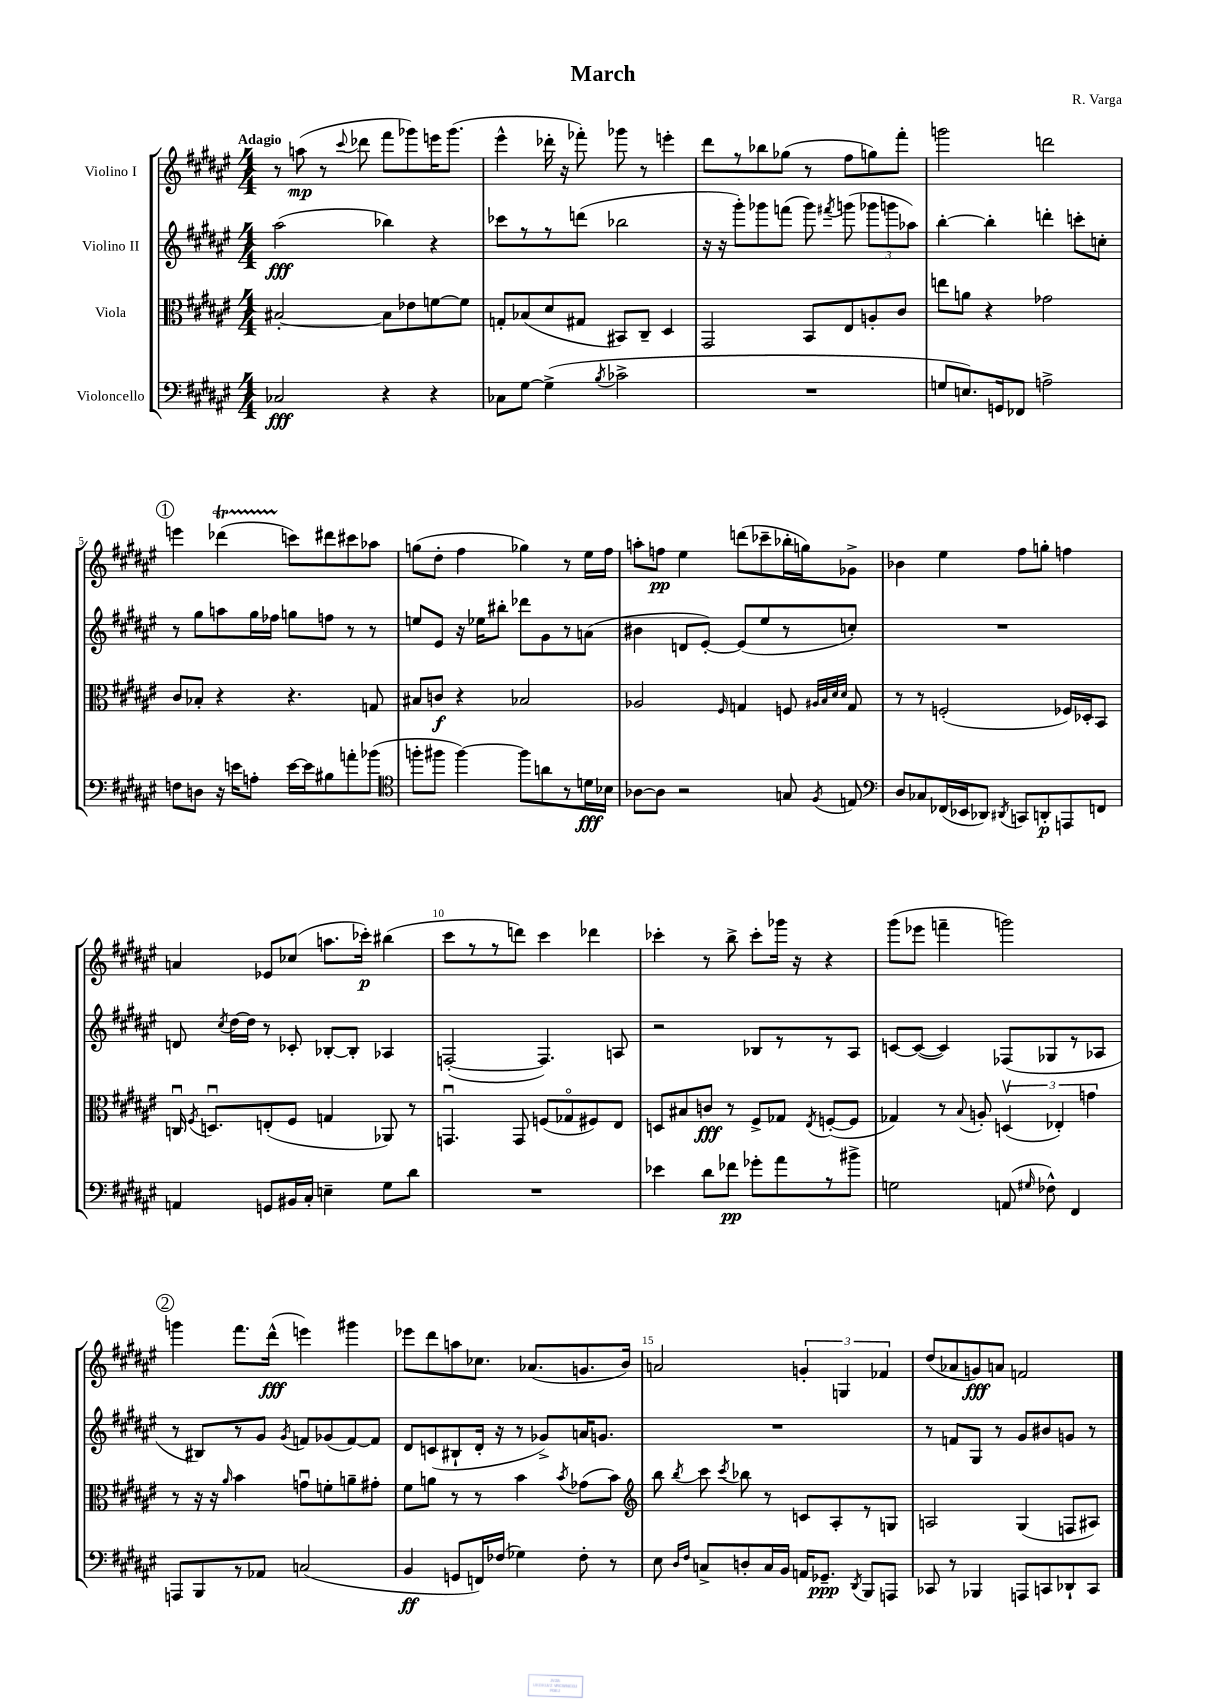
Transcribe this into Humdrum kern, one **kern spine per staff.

**kern	**dynam	**kern	**dynam	**kern	**dynam	**kern	**dynam
*part4	*part4	*part3	*part3	*part2	*part2	*part1	*part1
*staff4	*staff4	*staff3	*staff3	*staff2	*staff2	*staff1	*staff1
*I"Violoncello	*	*I"Viola	*	*I"Violino II	*	*I"Violino I	*
*clefF4	*	*clefC3	*	*clefG2	*	*clefG2	*
*k[f#c#g#d#a#e#]	*	*k[f#c#g#d#a#e#]	*	*k[f#c#g#d#a#e#]	*	*k[f#c#g#d#a#e#]	*
*M4/4	*	*M4/4	*	*M4/4	*	*M4/4	*
=1	=1	=1	=1	=1	=1	=1	=1
!	!	!	!	!	!	!LO:TX:a:B:t=Adagio	!
2C-X/	fff	[2B#X'/	.	(2aa#\	fff	8r	.
.	.	.	.	.	.	(8aan\	mp
.	.	.	.	.	.	8r	.
.	.	.	.	.	.	8qqccc#/	.
.	.	.	.	.	.	8ddd-X\	.
4r	.	8B#\L]	.	4bb-X\)	.	8fff#\L	.
.	.	8e-X\	.	.	.	8ggg-X\)	.
4r	.	[8fn\	.	4r	.	16eeen\K	.
.	.	.	.	.	.	(8.ggg-\J	.
.	.	8f\J]	.	.	.	.	.
=2	=2	=2	=2	=2	=2	=2	=2
8C-X\L	.	8Gn'/L	.	8ccc-X\L	.	4eee#^^\	.
[8G#\J	.	(8B-X/	.	8r	.	.	.
(4G#^\]	.	8d#/	.	8r	.	16ddd-X'\	.
.	.	.	.	.	.	16r	.
.	.	8G#X/J	.	(8dddn\J	.	8fff-X'\)	.
8qB/	.	.	.	.	.	.	.
2c-X^\	.	8BB#X/L)	.	2bb-X\	.	8ggg-X\	.
.	.	8C#~/J	.	.	.	8r	.
.	.	4D#/	.	.	.	4eeen'\	.
=3	=3	=3	=3	=3	=3	=3	=3
1r	.	2GG#/	.	16r	.	8ddd#\L	.
.	.	.	.	16r	.	.	.
.	.	.	.	8ggg#'\L)	.	8r	.
.	.	.	.	8ggg-X\	.	8bb-X\	.
.	.	.	.	(8fffn\J	.	(8gg-X\J	.
.	.	8BB/L	.	8ggg-\)	.	8r	.
.	.	.	.	8qfff#X/	.	.	.
.	.	8E#/	.	(8gggn\	.	8ff#\L	.
.	.	8An'/	.	12ggg-X\L	.	8ggn\)	.
.	.	.	.	12gggn\	.	.	.
.	.	8c#/J	.	.	.	8fff#'\J	.
.	.	.	.	12aa-X\J)	.	.	.
=4	=4	=4	=4	=4	=4	=4	=4
8Gn/L	.	8een\L	.	[4bb'\	.	2gggn\	.
8.En/)	.	8an\J	.	.	.	.	.
.	.	4r	.	4bb'\]	.	.	.
16GGn/k	.	.	.	.	.	.	.
8FF-X/J	.	.	.	.	.	.	.
2An^\	.	2g-X\	.	4dddn'\	.	2dddn\	.
.	.	.	.	8cccn'\L	.	.	.
.	.	.	.	8ccn'\J	.	.	.
!!LO:LB:g=z
!!LO:REH:place=s1:t=1
=5	=5	=5	=5	=5	=5	=5	=5
8Fn\L	.	8c#/L	.	8r	.	4eeen\	.
8Dn\J	.	8B-X'/J	.	8gg#\L	.	.	.
16r	.	4r	.	8aan\	.	(4ddd-XT\	.
16en\KL	.	.	.	.	.	.	.
8An'\J	.	.	.	16gg#\L	.	.	.
.	.	.	.	16ff-X\JJ	.	.	.
[16e\LL	.	4.r	.	8ggn\L	.	8cccn\L)	.
16e\J]	.	.	.	.	.	.	.
8B#X\	.	.	.	8ffn\J	.	8ddd#X\	.
8an'\	.	.	.	8r	.	8ccc#X\	.
(8b-X\J	.	8Gn/	.	8r	.	8aa-X\J	.
=6	=6	=6	=6	=6	=6	=6	=6
*clefC4	*	*	*	*	*	*	*
8ffn'\L	.	8B#X/L	.	8een/L	.	(8ggn\L	.
8ff#X\J	.	8cn/J	f	8e#/J	.	8dd#'\J	.
[4ff#\)	.	4r	.	16r	.	4ff#\	.
.	.	.	.	16ee-X\KL	.	.	.
.	.	.	.	8bb#X'\J	.	.	.
8ff#\L]	.	2B-X/	.	8ddd-X\L	.	4gg-X\)	.
8an\	.	.	.	8g#\	.	.	.
8r	.	.	.	8r	.	8r	.
16dn\L	fff	.	.	(8an\J	.	16ee#\LL	.
16B-X\JJ	.	.	.	.	.	16ff#\JJ	.
=7	=7	=7	=7	=7	=7	=7	=7
[8A-X\L	.	2A-X/	.	4b#X\	.	8aan'\L	.
8A-\J]	.	.	.	.	.	8ffn\J	pp
2r	.	.	.	8dn/L	.	4ee#\	.
.	.	.	.	[8e#'/J)	.	.	.
.	.	16qqF#/	.	.	.	.	.
.	.	4Gn/	.	(8e#/L]	.	(8dddn\L	.
.	.	.	.	8ee#/	.	8ccc-X~\	.
8Gn/	.	8Fn/	.	8r	.	16bb-X'\L	.
.	.	.	.	.	.	16ggn\J)	.
.	.	32qqA#X/LLL	.	.	.	.	.
.	.	32qqB/	.	.	.	.	.
.	.	32qqd#/	.	.	.	.	.
8qF#/	.	32qqd#/JJJ	.	.	.	.	.
8En/	.	8G/	.	8ccn'/J)	.	8g-X^\J	.
=8	=8	=8	=8	=8	=8	=8	=8
*clefF4	*	*	*	*	*	*	*
8D#/L	.	8r	.	1r	.	4b-X\	.
8C-X/	.	8r	.	.	.	.	.
(16FF-X/L	.	(2Fn'/	.	.	.	4ee#\	.
16EE-X/J	.	.	.	.	.	.	.
8DD-X/J)	.	.	.	.	.	.	.
8qDD#X/	.	.	.	.	.	.	.
8CCn/L	.	.	.	.	.	8ff#\L	.
8DDn'/	p	.	.	.	.	8ggn'\J	.
8AAAn/	.	16F-X/LL)	.	.	.	4ffn\	.
.	.	16D-X'/J	.	.	.	.	.
8FFn/J	.	8BB/J	.	.	.	.	.
!!LO:LB:g=z
=9	=9	=9	=9	=9	=9	=9	=9
4AAn/	.	16Cnu/	.	8dn/	.	4an/	.
.	.	8qF#/	.	.	.	.	.
.	.	8.Dnu/L	.	.	.	.	.
.	.	.	.	8qcc#/	.	.	.
.	.	.	.	[16dd#\LL	.	.	.
.	.	.	.	16dd#\JJ]	.	.	.
8GGn/L	.	(8En'/	.	8r	.	8e-X/L	.
16BB#X/L	.	8F#/J	.	8c-X'/	.	(8cc-X/J	.
16C#'/JJ	.	.	.	.	.	.	.
4En~\	.	4Gn/	.	[8B-X'/L	.	8.aan\L	.
.	.	.	.	8B-'/J]	.	.	.
.	.	.	.	.	.	16ccc-X'\Jk)	p
8G#\L	.	8AA-X/)	.	4A-X/	.	(4bb#X\	.
8d#\J	.	8r	.	.	.	.	.
=10	=10	=10	=10	=10	=10	=10	=10
1r	.	4.GGnu/	.	([2Fn'/	.	8ccc#\L	.
.	.	.	.	.	.	8r	.
.	.	.	.	.	.	8r	.
.	.	8GG/	.	.	.	8dddn\J)	.
.	.	(8Fn/L	.	4.F/])	.	4ccc#\	.
.	.	8G-X/	.	.	.	.	.
.	.	8F#X/)	.	.	.	4ddd-X\	.
.	.	8E#/J	.	8An/	.	.	.
=11	=11	=11	=11	=11	=11	=11	=11
4e-X\	.	8Dn/L	.	2r	.	4ccc-X'\	.
.	.	8B#X/	.	.	.	.	.
8d#\L	.	8cn/J	fff	.	.	8r	.
8f-X\J	pp	8r	.	.	.	8bb^\	.
8g-X'\L	.	8F#^/L	.	8B-X/L	.	8ccc-'\L	.
8a#\	.	8G-X/J	.	8r	.	16ggg-X\Jk	.
.	.	.	.	.	.	16r	.
.	.	8qE#/	.	.	.	.	.
8r	.	([8Fn'/L	.	8r	.	4r	.
8b#X^\J	.	8F/J]	.	8A#/J	.	.	.
=12	=12	=12	=12	=12	=12	=12	=12
2Gn\	.	4G-X/)	.	[8cn/L	.	(8ggg#\L	.
.	.	.	.	(8c/J_	.	8eee-X\J	.
.	.	8r	.	4c/])	.	4fffn~\	.
.	.	8qqB/	.	.	.	.	.
.	.	8An'/	.	.	.	.	.
(8AAn/	.	(6Dnv/	.	(8F-X/L	.	2gggn\)	.
16qqG#X/	.	.	.	.	.	.	.
8F-X^^\)	.	.	.	8G-X/	.	.	.
.	.	6E-X'/)	.	.	.	.	.
4FF#/	.	.	.	8r	.	.	.
.	.	6gn\	.	.	.	.	.
.	.	.	.	8A-X/J	.	.	.
!!LO:LB:g=z
!!LO:REH:place=s1:t=2
=13	=13	=13	=13	=13	=13	=13	=13
8AAAn/L	.	8r	.	8r	.	4gggn\	.
8BBB/	.	16r	.	8B#X/L)	.	.	.
.	.	16r	.	.	.	.	.
.	.	16qqa#/	.	.	.	.	.
8r	.	4b\	.	8r	.	8.fff#\L	.
8AA-X/J	.	.	.	8g#/J	.	.	.
.	.	.	.	.	.	(16ddd#^^\Jk	fff
.	.	.	.	8qg#/	.	.	.
(2Cn/	.	8gnu\L	.	8fn/L	.	4eeen\)	.
.	.	8fn'\	.	(8g-X/	.	.	.
.	.	8an~\	.	[8f/)	.	4ggg#X\	.
.	.	8g#X'\J	.	8f/J]	.	.	.
=14	=14	=14	=14	=14	=14	=14	=14
4BB/	ff	8f#\L	.	8d#/L	.	8eee-X\L	.
.	.	8an\J	.	(8cn/	.	8ddd#\	.
8GGn/L	.	8r	.	8B#X`/	.	8aan\	.
16FFn/L)	.	8r	.	16d#'/Jk	.	8.cc-X\J	.
(16F-X/JJ	.	.	.	16r	.	.	.
4G-X\)	.	4b\	.	8r	.	.	.
.	.	.	.	.	.	(8.a-X/L	.
.	.	.	.	8g-X^/L)	.	.	.
.	.	8qb/	.	.	.	.	.
8F-'\	.	(8g-X\L	.	16an/K	.	8.gn/	.
.	.	.	.	8.gn/J	.	.	.
8r	.	8b\J)	.	.	.	.	.
.	.	.	.	.	.	16b/Jk)	.
=15	=15	=15	=15	=15	=15	=15	=15
*	*	*clefG2	*	*	*	*	*
8E#\	.	8bb\	.	1r	.	2an/	.
16qqD#/LL	.	.	.	.	.	.	.
16qqF#/JJ	.	8qbb/	.	.	.	.	.
8Cn^/L	.	8ccc#\	.	.	.	.	.
.	.	8qccc#/	.	.	.	.	.
8Dn'/	.	8bb-X\	.	.	.	.	.
16C/L	.	8r	.	.	.	.	.
16BB/JJ	.	.	.	.	.	.	.
16AAn/KL	.	8cn/L	.	.	.	6gn'/	.
8.GG-X~/J	ppp	.	.	.	.	.	.
.	.	8A#'/	.	.	.	.	.
.	.	.	.	.	.	6Gn/	.
8qDD#/	.	.	.	.	.	.	.
8BBB/L	.	8r	.	.	.	.	.
.	.	.	.	.	.	6f-X/	.
8AAAn/J	.	8Gn/J	.	.	.	.	.
=16	=16	=16	=16	=16	=16	=16	=16
8CC-X/	.	2An/	.	8r	.	(8dd#/L	.
8r	.	.	.	8fn/L	.	8a-X/	.
4BBB-X/	.	.	.	8G#/J	.	8gn/)	fff
.	.	.	.	8r	.	8an/J	.
8AAAn/L	.	(4G#/	.	8g#/L	.	2fn/	.
8CCn/	.	.	.	8b#X/	.	.	.
8DD-X`/	.	8Fn/L	.	8gn/J	.	.	.
8CC/J	.	8A#X/J)	.	8r	.	.	.
==	==	==	==	==	==	==	==
*-	*-	*-	*-	*-	*-	*-	*-
